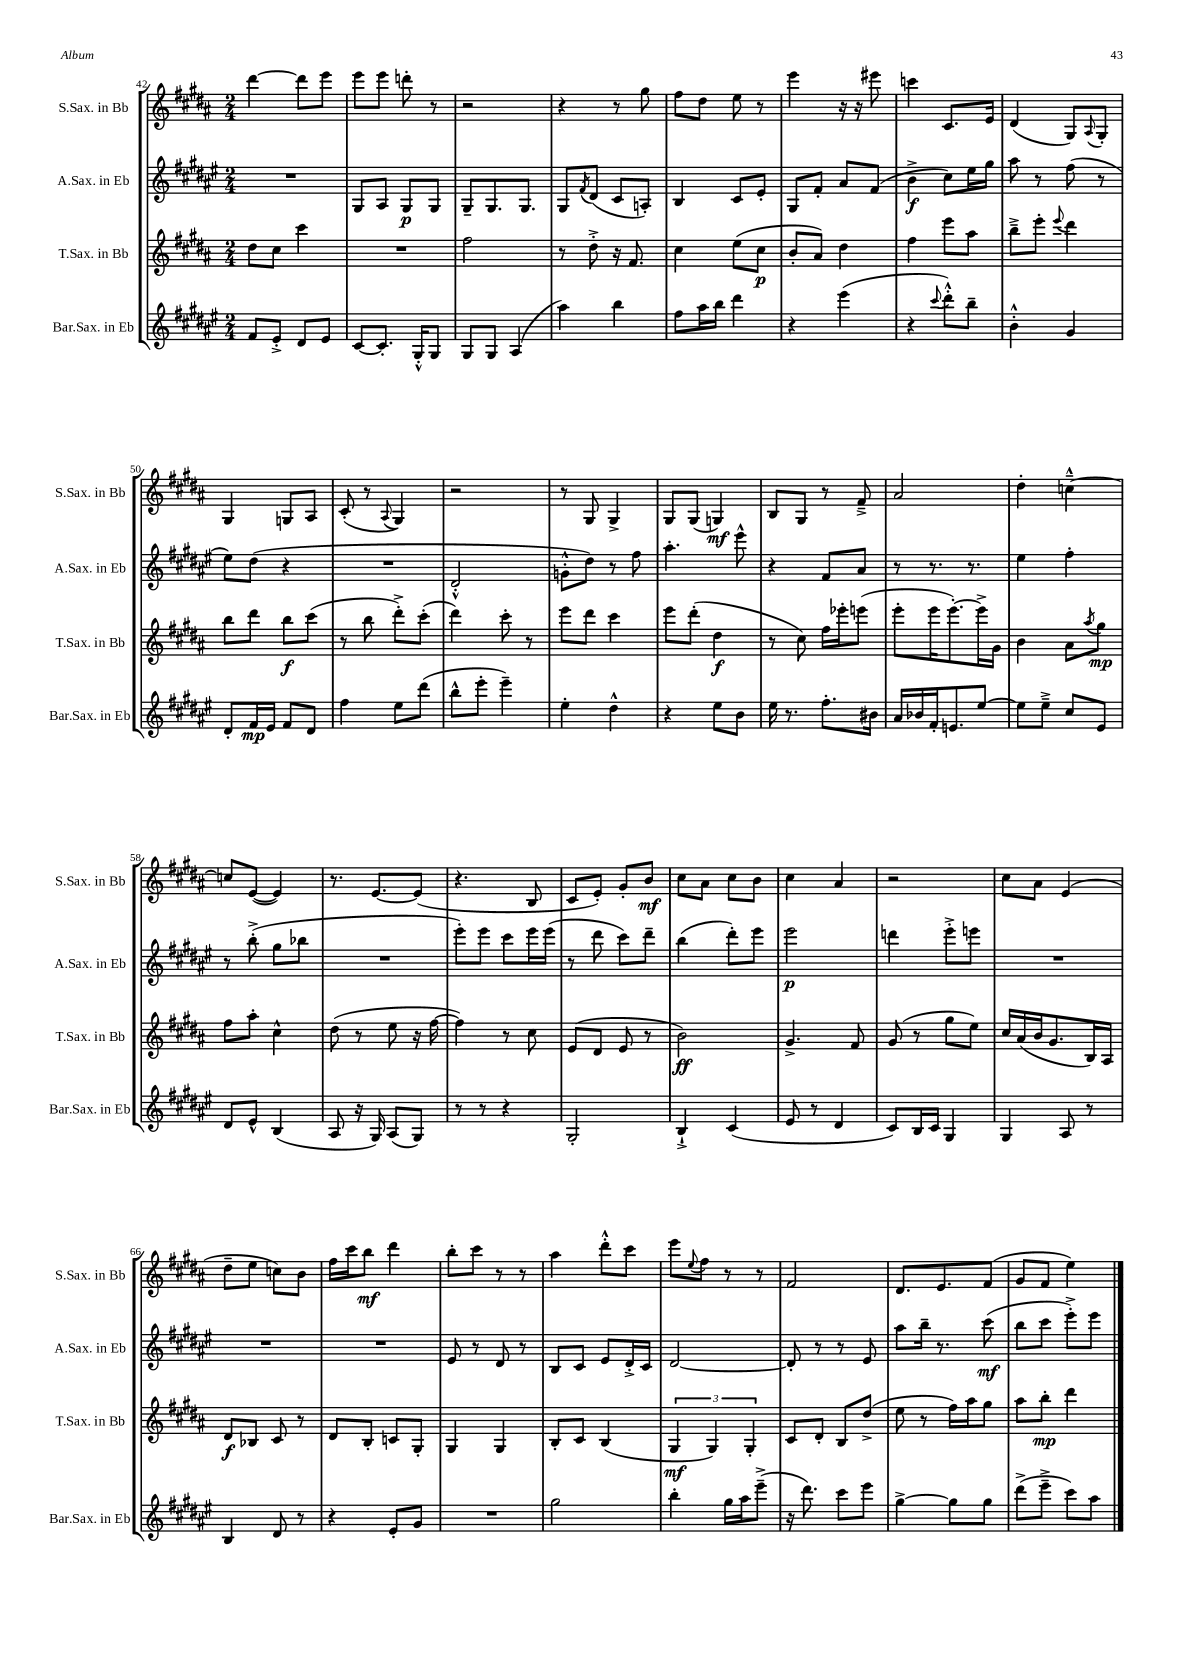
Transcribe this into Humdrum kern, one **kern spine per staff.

**kern	**kern	**kern	**kern
*staff4	*staff3	*staff2	*staff1
*clefG2	*clefG2	*clefG2	*clefG2
*k[f#c#g#d#a#e#]	*k[f#c#g#d#a#]	*k[f#c#g#d#a#e#]	*k[f#c#g#d#a#]
*M2/4	*M2/4	*M2/4	*M2/4
8f#	8dd#	2r	[4ddd#
8e#'^	8cc#	.	.
8d#	4ccc#	.	8ddd#]
8e#	.	.	8eee
=	=	=	=
[8c#	2r	8G#	8eee
8.c#']	.	8A#	8eee
.	.	8G#	8ddd'
16G#'^^	.	.	.
8G#	.	8G#	8r
=	=	=	=
8G#	2ff#	8G#~	2r
8G#	.	8.G#	.
(4A#	.	.	.
.	.	8.G#	.
=	=	=	=
4aa#)	8r	8G#	4r
.	.	8qf#	.
.	8dd#'^	(8d#	.
4bb	16r	8c#	8r
.	8.f#	.	.
.	.	8A')	8gg#
=	=	=	=
8ff#	4cc#	4B	8ff#
16aa#	.	.	8dd#
16bb	.	.	.
4ddd#	(8ee	8c#	8ee
.	8cc#	8e#'	8r
=	=	=	=
4r	8b'	8G#	4eee
.	8a#)	8f#'	.
(4eee#	4dd#	8a#	16r
.	.	.	16r
.	.	(8f#	8eee#
=	=	=	=
4r	4ff#	4b^	4ccc
8qqccc#	.	.	.
8ddd#'^^)	8eee	8cc#)	8.c#
8bb~	8aa#	16ee#	.
.	.	16gg#	16e
=	=	=	=
4b'^^	8bb~^	8aa#	(4d#
.	8eee'	8r	.
.	8qqeee	.	.
4g#	4ddd#	(8ff#	8G#)
.	.	.	8qqA#
.	.	8r	8G#'
=	=	=	=
8d#'	8bb	8ee#)	4G#
16f#	8ddd#	(8dd#	.
16e#	.	.	.
8f#	8bb	4r	8G
8d#	(8ccc#	.	8A#
=	=	=	=
4ff#	8r	2r	(8c#'
.	8bb	.	8r
.	.	.	8qqA#
8ee#	8ddd#'^)	.	4G#)
(8ddd#	(8ccc#'	.	.
=	=	=	=
8bb^^	4ddd#)	2d#'^^	2r
8eee#'	.	.	.
4eee#~)	8ccc#'	.	.
.	8r	.	.
=	=	=	=
4ee#'	8eee	8g'^^	8r
.	8ddd#	8dd#)	8G#
4dd#^^	4ccc#	8r	4G#^
.	.	8ff#	.
=	=	=	=
4r	8eee	4.aa#'	8G#
.	(8ddd#'	.	(8G#
8ee#	4dd#	.	4G)
8b	.	8eee#^^	.
=	=	=	=
16ee#	8r	4r	8B
8.r	.	.	.
.	8cc#)	.	8G#
8.ff#'	16ff#	8f#	8r
.	16eee-'	.	.
.	(8eee	8a#	8f#~^
16b#	.	.	.
=	=	=	=
16a#	8eee'	8r	2a#
16b-	.	.	.
16f#'	16eee	8.r	.
8.e	[8.eee')	.	.
.	.	8.r	.
[8ee#	16eee^]	.	.
.	16g#	.	.
=	=	=	=
8ee#]	4b	4ee#	4dd#'
8ee#~^	.	.	.
8cc#	8a#	4ff#'	[4cc~^^
.	8qaa#	.	.
8e#	8gg#	.	.
=	=	=	=
8d#	8ff#	8r	8cc]
8e#^^	8aa#'	(8bb'^	([8e
(4B	4cc#^^	8gg#	4e])
.	.	8bb-	.
=	=	=	=
8A#	(8dd#	2r	8.r
16r	8r	.	.
16G#)	.	.	[8.e
(8A#	8ee	.	.
8G#)	16r	.	(8e]
.	[16ff#	.	.
=	=	=	=
8r	4ff#])	8eee#')	4.r
8r	.	8eee#	.
4r	8r	8ccc#	.
.	8cc#	16eee#	8B
.	.	(16eee#	.
=	=	=	=
2G#'	(8e	8r	8c#
.	8d#	8ddd#	8e')
.	8e	8ccc#)	8g#'
.	8r	8ddd#~	8b
=	=	=	=
4B`^	2b)	(4bb	8cc#
.	.	.	8a#
(4c#	.	8ddd#')	8cc#
.	.	8eee#	8b
=	=	=	=
8e#	4.g#^	2eee#	4cc#
8r	.	.	.
4d#	.	.	4a#
.	8f#	.	.
=	=	=	=
8c#)	(8g#	4ddd	2r
16B	8r	.	.
16c#	.	.	.
4G#	8gg#	8eee#'^	.
.	8ee)	8eee	.
=	=	=	=
4G#	16cc#	2r	8cc#
.	(16a#	.	.
.	16b	.	8a#
.	8.g#	.	.
8A#	.	.	(4e
8r	16B)	.	.
.	16A#	.	.
=	=	=	=
4B	8d#	2r	8dd#~
.	8B-	.	8ee
8d#	8c#	.	8cc)
8r	8r	.	8b
=	=	=	=
4r	8d#	2r	16ff#
.	.	.	16ccc#
.	8B'	.	8bb
8e#'	8c	.	4ddd#
8g#	8G#'	.	.
=	=	=	=
2r	4G#	8e#	8bb'
.	.	8r	8ccc#
.	4G#	8d#	8r
.	.	8r	8r
=	=	=	=
2gg#	8B'	8B	4aa#
.	8c#	8c#	.
.	(4B	8e#	8ddd#'^^
.	.	16d#'^	8ccc#
.	.	16c#	.
=	=	=	=
4bb'	6G#	[2d#	8eee
.	.	.	8qqee
.	.	.	8ff#
.	6G#)	.	.
16gg#	.	.	8r
16aa#	.	.	.
.	6G#'	.	.
(8eee#~^	.	.	8r
=	=	=	=
16r	8c#	8d#']	2f#
8.ddd#)	.	.	.
.	8d#'	8r	.
8ccc#	8B	8r	.
8eee#	(8dd#^	8e#	.
=	=	=	=
[4gg#^	8ee	8aa#	8.d#
.	8r	16bb~	.
.	.	8.r	8.e
8gg#]	16ff#)	.	.
.	16aa#	.	.
8gg#	8gg#	(8ccc#	(8f#
=	=	=	=
(8ddd#^	8aa#	8bb	8g#
8eee#~^	8bb'	8ccc#	8f#
8ccc#)	4ddd#	8eee#'^)	4ee)
8aa#	.	8eee#	.
==	==	==	==
*-	*-	*-	*-
